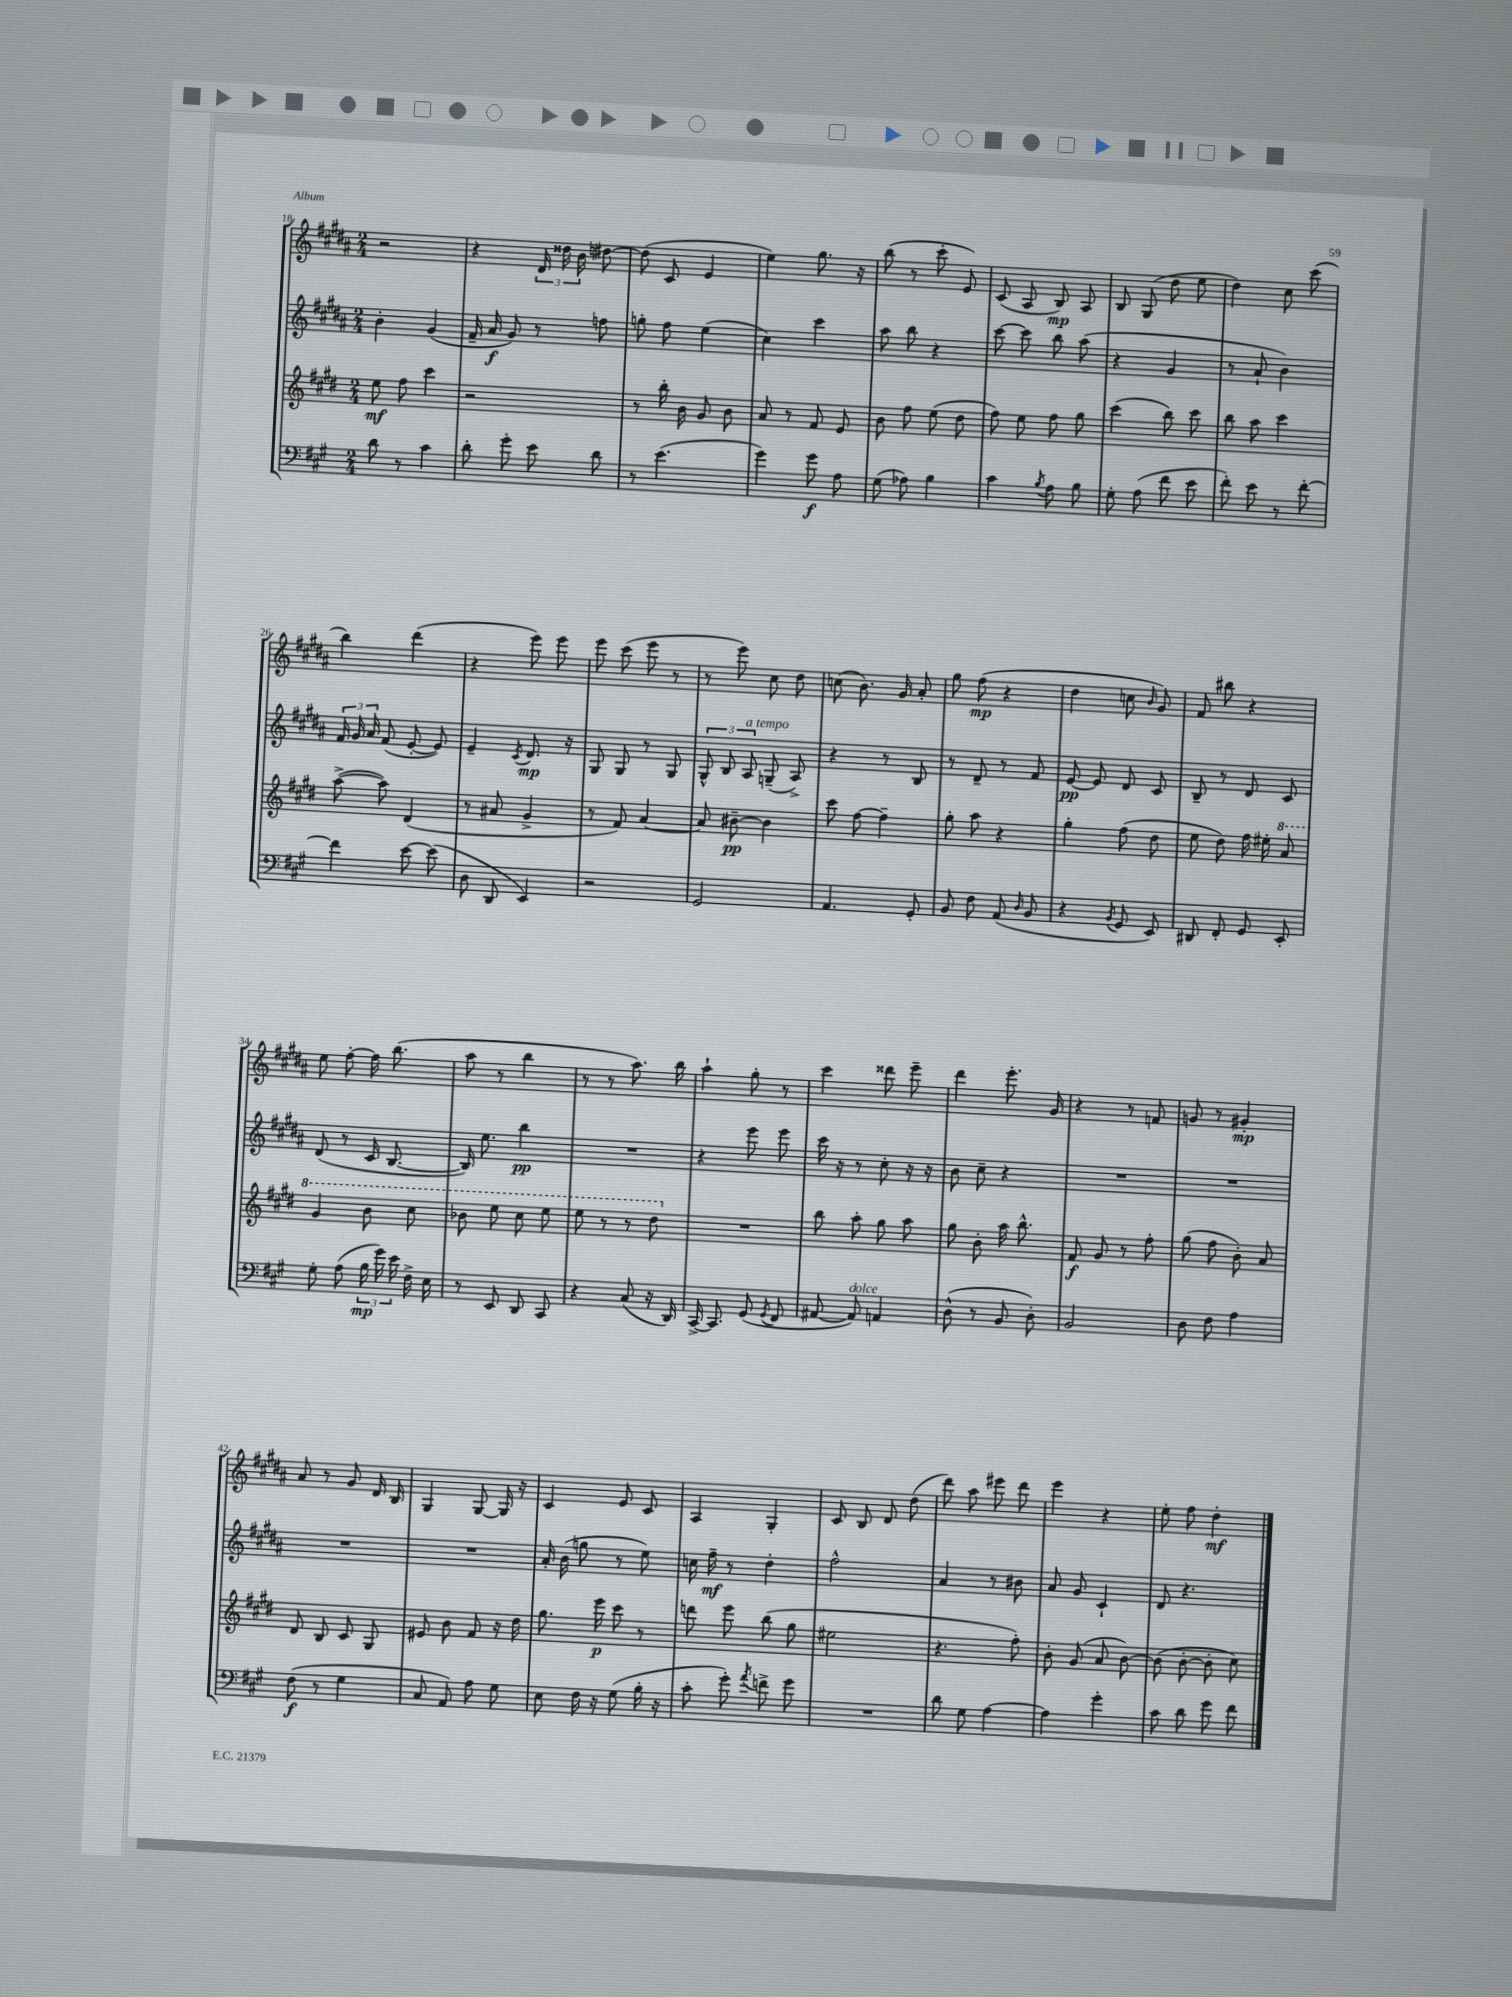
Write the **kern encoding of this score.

**kern	**dynam	**kern	**dynam	**kern	**dynam	**kern	**dynam
*part4	*part4	*part3	*part3	*part2	*part2	*part1	*part1
*staff4	*staff4	*staff3	*staff3	*staff2	*staff2	*staff1	*staff1
*clefF4	*	*clefG2	*	*clefG2	*	*clefG2	*
*k[f#c#g#]	*	*k[f#c#g#d#]	*	*k[f#c#g#d#a#]	*	*k[f#c#g#d#a#]	*
*M2/4	*	*M2/4	*	*M2/4	*	*M2/4	*
=18	=18	=18	=18	=18	=18	=18	=18
8d\	.	8ee\	mf	4b'\	.	2r	.
8r	.	8ff#\	.	.	.	.	.
4c#\	.	4ccc#\	.	(4g#/	.	.	.
=19	=19	=19	=19	=19	=19	=19	=19
8d'\	.	2r	.	16f#~/	.	4r	.
.	.	.	.	16a#/	f	.	.
8g#'\	.	.	.	8g#/)	.	.	.
8e\	.	.	.	8r	.	24d#/	.
.	.	.	.	.	.	24dd##X\	.
.	.	.	.	.	.	24b\	.
8d\	.	.	.	8ffn\	.	[8dd#X\	.
=20	=20	=20	=20	=20	=20	=20	=20
8r	.	8r	.	8ggn'\	.	(8dd#\]	.
(4.e\	.	16bb'\	.	8ff#\	.	8c#/	.
.	.	16b\	.	.	.	.	.
.	.	8g#/	.	(4ee\	.	4e/	.
.	.	8b\	.	.	.	.	.
=21	=21	=21	=21	=21	=21	=21	=21
4g#\)	.	8a/	.	4cc#\)	.	4ee\)	.
.	.	8r	.	.	.	.	.
8g#\	f	8f#/	.	4ccc#\	.	8.gg#\	.
8A\	.	8e/	.	.	.	.	.
.	.	.	.	.	.	16r	.
=22	=22	=22	=22	=22	=22	=22	=22
(8G#\	.	8b\	.	8aa#\	.	(8bb\	.
8A-X\)	.	8ff#\	.	8bb\	.	8r	.
4B\	.	(8ee\	.	4r	.	8ccc#'\	.
.	.	8dd#\	.	.	.	8e/)	.
=23	=23	=23	=23	=23	=23	=23	=23
4c#\	.	8ff#\)	.	[8ccc#\	.	(8c#/	.
.	.	8ee\	.	8ccc#\]	.	8A#/	.
8qB/	.	.	.	.	.	.	.
8A\	.	8ff#\	.	8bb\	.	8B/)	mp
8B\	.	8gg#\	.	(8aa#\	.	8A#/	.
=24	=24	=24	=24	=24	=24	=24	=24
8G#'\	.	(4ccc#\	.	4r	.	8B/	.
(8A\	.	.	.	.	.	(8G#/	.
8f#\	.	8bb\)	.	4g#/	.	8dd#\	.
8e\	.	8ccc#\	.	.	.	8ee\	.
=25	=25	=25	=25	=25	=25	=25	=25
8f#'\)	.	8bb\	.	8r	.	4dd#\)	.
8e\	.	8aa\	.	8a#`/	.	.	.
8r	.	4ccc#\	.	4b\)	.	8cc#\	.
[8f#'\	.	.	.	.	.	(8ccc#\	.
!!LO:LB:g=z
=26	=26	=26	=26	=26	=26	=26	=26
4f#\]	.	([8aa^\	.	24f#/	.	4bb\)	.
.	.	.	.	24g#/	.	.	.
.	.	.	.	24a#/	.	.	.
.	.	8aa\])	.	(8f#/	.	.	.
[8e\	.	(4d#/	.	[8e'/	.	(4ddd#\	.
(8e\]	.	.	.	8e/])	.	.	.
=27	=27	=27	=27	=27	=27	=27	=27
8D\	.	8r	.	4e~/	.	4r	.
8DD/	.	8a#X/	.	.	.	.	.
.	.	.	.	8qc#/	.	.	.
4EE/)	.	4g#^/	.	8.d#/	mp	8eee\)	.
.	.	.	.	.	.	8eee\	.
.	.	.	.	16r	.	.	.
=28	=28	=28	=28	=28	=28	=28	=28
2r	.	8r	.	8G#/	.	8eee\	.
.	.	8f#/)	.	8G#/	.	(8ccc#\	.
.	.	[4a/	.	8r	.	8eee\	.
.	.	.	.	8G#/	.	8r	.
=29	=29	=29	=29	=29	=29	=29	=29
2GG#/	.	8a/]	.	12G#^^/	.	8r	.
.	.	.	.	12B/	.	.	.
.	.	[8b#X~\	pp	.	.	8eee\)	.
!	!	!	!	!LO:TX:a:i:t=a tempo	!	!	!
.	.	.	.	12A#/	.	.	.
.	.	4b#\]	.	(8Gn~/	.	8cc#\	.
.	.	.	.	8A#^/)	.	8dd#\	.
=30	=30	=30	=30	=30	=30	=30	=30
4.AA/	.	8ccc#\	.	4r	.	(8ccn\	.
.	.	[8ff#\	.	.	.	8.b\)	.
.	.	4ff#~\]	.	8r	.	.	.
.	.	.	.	.	.	16g#/	.
8GG#'/	.	.	.	8B/	.	8a#'/	.
=31	=31	=31	=31	=31	=31	=31	=31
8BB/	.	8gg#'\	.	8r	.	8gg#\	.
8F#\	.	8aa\	.	8d#~/	.	(8ff#\	mp
(8AA/	.	4r	.	8r	.	4r	.
16qqD/	.	.	.	.	.	.	.
8BB/	.	.	.	8f#/	.	.	.
=32	=32	=32	=32	=32	=32	=32	=32
4r	.	4gg#'\	.	[8e/	pp	4dd#\	.
.	.	.	.	8e/]	.	.	.
8qBB/	.	.	.	.	.	.	.
8GG#/	.	(8ff#\	.	8d#/	.	8ccn\	.
.	.	.	.	.	.	16qqb/	.
8EE/)	.	8dd#\	.	8c#/	.	8g#/)	.
=33	=33	=33	=33	=33	=33	=33	=33
8DD#X/	.	8ee\	.	8B~/	.	8f#/	.
8FF#'/	.	8dd#\)	.	8r	.	8bb#X\	.
8GG#/	.	16ff#\	.	8d#/	.	4r	.
.	.	16ee#X'\	.	.	.	.	.
*	*	*8va	*	*	*	*	*
8EE'/	.	8aa/	.	8c#/	.	.	.
!!LO:LB:g=z
=34	=34	=34	=34	=34	=34	=34	=34
8G#'\	.	4gg#/	.	(8d#/	.	8ee\	.
(8A\	.	.	.	8r	.	[8ff#'\	.
24B\	mp	8bb\	.	16c#/	.	16ff#\]	.
24g#\)	.	.	.	.	.	.	.
.	.	.	.	[8.B/	.	(8.bb\	.
24e\	.	.	.	.	.	.	.
16F#^\	.	8ccc#\	.	.	.	.	.
16E\	.	.	.	.	.	.	.
=35	=35	=35	=35	=35	=35	=35	=35
8r	.	8bb-X\	.	16B/])	.	8aa#\	.
.	.	.	.	8.ee\	.	.	.
8EE/	.	8eee\	.	.	.	8r	.
8DD/	.	8ccc#\	.	4bb\	pp	4bb\	.
8CC#/	.	8eee\	.	.	.	.	.
=36	=36	=36	=36	=36	=36	=36	=36
4r	.	8eee\	.	2r	.	8r	.
.	.	8r	.	.	.	8r	.
(8C#/	.	8r	.	.	.	8.aa#\)	.
16r	.	8ddd#\	.	.	.	.	.
16DD/)	.	.	.	.	.	16bb\	.
=37	=37	=37	=37	=37	=37	=37	=37
*	*	*X8va	*	*	*	*	*
[16CC#^/	.	2r	.	4r	.	4aa#`\	.
8.CC#/]	.	.	.	.	.	.	.
(8GG#/	.	.	.	8eee\	.	8gg#'\	.
8qGG#/	.	.	.	.	.	.	.
8FF#/	.	.	.	8eee\	.	8r	.
=38	=38	=38	=38	=38	=38	=38	=38
[8AA#X/	.	8bb\	.	16ccc#\	.	4ccc#\	.
.	.	.	.	16r	.	.	.
!LO:TX:a:i:t=dolce	!	!	!	!	!	!	!
8AA#/])	.	8aa'\	.	8r	.	.	.
4AAn/	.	8gg#\	.	8cc#'\	.	8ddd##X\	.
.	.	8aa\	.	16r	.	8eee~\	.
.	.	.	.	16r	.	.	.
=39	=39	=39	=39	=39	=39	=39	=39
(8D^^\	.	8gg#\	.	8b\	.	4ddd#\	.
8r	.	8b'\	.	8cc#~\	.	.	.
8BB/	.	16aa\	.	4r	.	8.eee'\	.
.	.	8.bb^^\	.	.	.	.	.
8D'\)	.	.	.	.	.	.	.
.	.	.	.	.	.	16g#/	.
=40	=40	=40	=40	=40	=40	=40	=40
2BB/	.	8f#/	f	2r	.	4r	.
.	.	8g#/	.	.	.	.	.
.	.	8r	.	.	.	8r	.
.	.	8ff#'\	.	.	.	8fn/	.
=41	=41	=41	=41	=41	=41	=41	=41
8D\	.	(8gg#\	.	2r	.	8gn/	.
8F#\	.	8ff#\	.	.	.	8r	.
4A\	.	8b'\)	.	.	.	4g#X'/	mp
.	.	8a/	.	.	.	.	.
!!LO:LB:g=z
=42	=42	=42	=42	=42	=42	=42	=42
(8F#\	f	8d#/	.	2r	.	8a#/	.
8r	.	8B/	.	.	.	8r	.
4G#\	.	8c#/	.	.	.	8g#/	.
.	.	8G#/	.	.	.	16d#/	.
.	.	.	.	.	.	16B/	.
=43	=43	=43	=43	=43	=43	=43	=43
8C#/	.	8e#X/	.	2r	.	4G#/	.
8AA/)	.	8b\	.	.	.	.	.
8A\	.	8f#/	.	.	.	[8G#/	.
8G#\	.	16r	.	.	.	16G#/]	.
.	.	16dd#\	.	.	.	16r	.
=44	=44	=44	=44	=44	=44	=44	=44
8E\	.	8.gg#\	.	16a#'/	.	4c#/	.
.	.	.	.	(16b\	.	.	.
16F#\	.	.	.	8ggn\	.	.	.
16r	.	16eee\	p	.	.	.	.
(8G#\	.	8ccc#\	.	8r	.	8e/	.
16B'\	.	8r	.	8ee\)	.	8c#/	.
16r	.	.	.	.	.	.	.
=45	=45	=45	=45	=45	=45	=45	=45
8c#'\	.	8dddn\	.	16ccn\	.	4A#/	.
.	.	.	.	16ff#~\	mf	.	.
8g#'\)	.	8eee\	.	8r	.	.	.
8qa/	.	.	.	.	.	.	.
8fn^\	.	(8bb\	.	4dd#'\	.	4G#'/	.
8g#\	.	8gg#\	.	.	.	.	.
=46	=46	=46	=46	=46	=46	=46	=46
2r	.	2ee#X\	.	2ff#^^\	.	8c#/	.
.	.	.	.	.	.	8B/	.
.	.	.	.	.	.	8d#/	.
.	.	.	.	.	.	(8dd#\	.
=47	=47	=47	=47	=47	=47	=47	=47
8d\	.	4.r	.	4a#/	.	8ddd#\)	.
8G#\	.	.	.	.	.	8aa#\	.
[4A\	.	.	.	8r	.	8eee#X\	.
.	.	8ff#'\)	.	8b#X\	.	8ddd#\	.
=48	=48	=48	=48	=48	=48	=48	=48
4A\]	.	8b'\	.	8a#/	.	4eee\	.
.	.	(8g#/	.	8g#/	.	.	.
4g#'\	.	8a/	.	4c#`/	.	4r	.
.	.	[8b\)	.	.	.	.	.
=49	=49	=49	=49	=49	=49	=49	=49
8c#\	.	(8b\]	.	8d#/	.	8ee'\	.
8d\	.	[8b'\	.	4.r	.	8ff#\	.
8g#\	.	8b'\]	.	.	.	4dd#'\	mf
8f#\	.	8cc#\)	.	.	.	.	.
==	==	==	==	==	==	==	==
*-	*-	*-	*-	*-	*-	*-	*-
